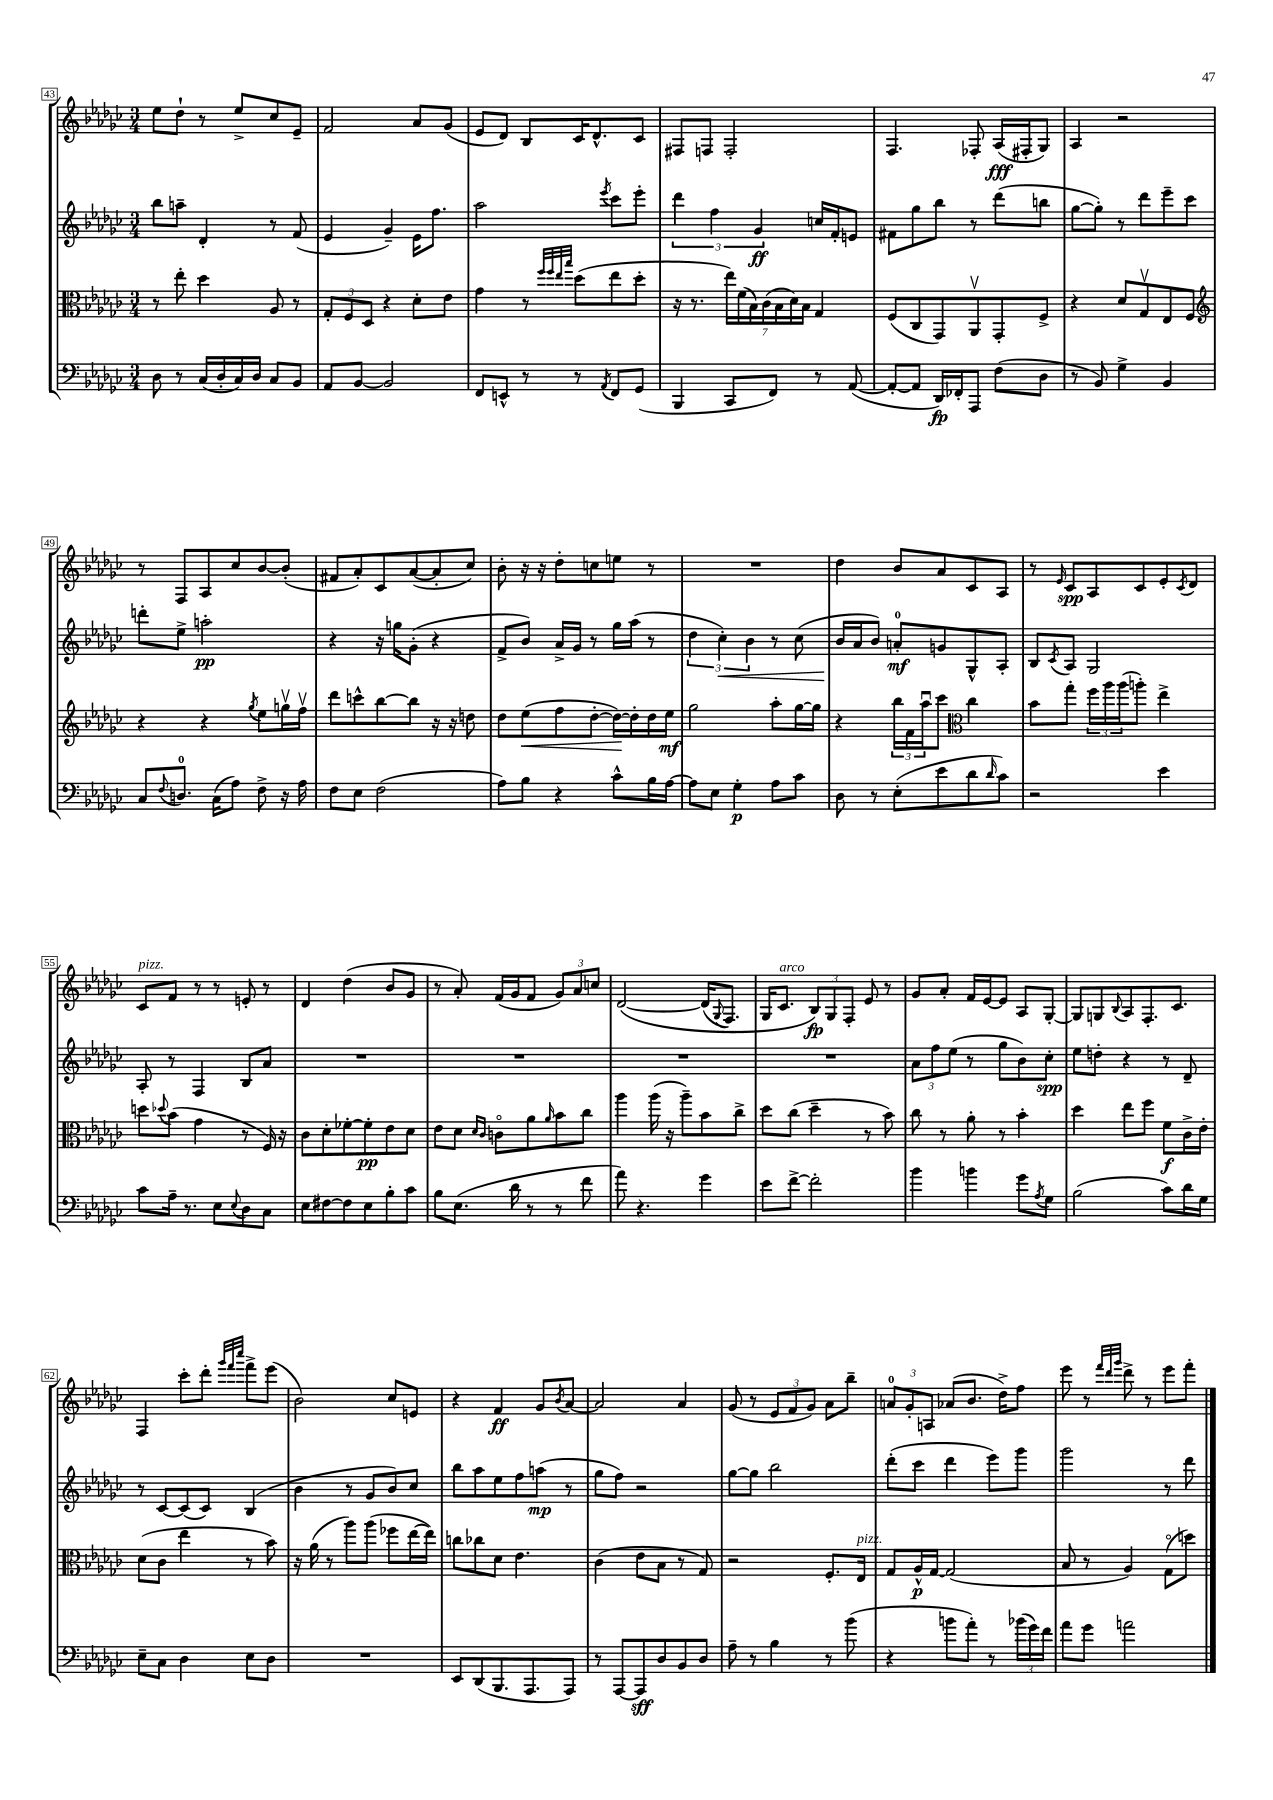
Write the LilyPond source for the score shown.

<<
\new StaffGroup <<
\new Staff = "s0" {
    \clef treble \key ges \major \numericTimeSignature \time 3/4
    ees''8 des''8-! r8 ees''8-> ces''8 ees'8-- |
    f'2 aes'8 ges'8( |
    ees'8 des'8) bes8 ces'16 des'8.-^ ces'8 |
    fis8 f8 f2-. |
    f4. fes8-. aes16\fff( fis16-. ges8) |
    aes4 r2 |
    r8 f8 aes8 ces''8 bes'8~ bes'8-.( |
    fis'8 aes'8-.) ces'8 aes'8~( aes'8-. ces''8) |
    bes'8-. r16 r16 des''8-. c''8 e''8 r8 |
    R2. |
    des''4 bes'8 aes'8 ces'8 aes8 |
    r8 \grace { ees'16 } ces'8\spp aes8 ces'8 ees'8-. \acciaccatura { ces'8 } des'8 |
    ces'8^\markup { \italic "pizz." } f'8 r8 r8 e'8-. r8 |
    des'4 des''4( bes'8 ges'8 |
    r8 aes'8-.) f'16( ges'16 f'8 \tuplet 3/2 { ges'8) aes'8 c''8 } |
    des'2~\( des'16( \appoggiatura { ges8 } f8.) |
    ges16 ces'8.^\markup { \italic "arco" } \tuplet 3/2 { bes8\fp\) ges8 f8-. } ees'8 r8 |
    ges'8 aes'8-. f'16 ees'16~ ees'8 aes8 ges8~-. |
    ges8 g8 \appoggiatura { bes8 } aes8 f8.-. ces'8. |
    f4 ces'''8-. des'''8-. \grace { ges'''32 f'''32 ces''''32 } f'''8-> ees'''8( |
    bes'2) ces''8 e'8 |
    r4 f'4\ff ges'8 \acciaccatura { bes'8 } aes'8~ |
    aes'2 aes'4 |
    ges'8( r8 \tuplet 3/2 { ees'8 f'8 ges'8) } aes'8 bes''8-- |
    \tuplet 3/2 { a'8-0 ges'8-. a8 } aes'8( bes'8. des''16->) f''8 |
    ees'''8 r8 \grace { f'''32 des'''32 ges'''32 } des'''8-> r8 ees'''8 f'''8-. \bar "|." |
}
\new Staff = "s1" {
    \clef treble \key ges \major \numericTimeSignature \time 3/4
    bes''8 a''8-- des'4-. r8 f'8( |
    ees'4 ges'4--) ees'16 f''8. |
    aes''2 \acciaccatura { ees'''8 } ces'''8 ees'''8-. |
    \tuplet 3/2 { des'''4 f''4 ges'4\ff } c''16 f'16-. e'8 |
    fis'8 ges''8 bes''8 r8 des'''8( b''8 |
    ges''8~ ges''8-.) r8 des'''8 ees'''8-- ces'''8 |
    d'''8-. ees''8-> a''2-.\pp |
    r4 r16 g''16 ges'8-.( r4 |
    f'8-> bes'8) aes'16-> ges'16 r8 ges''16 aes''16( r8 |
    \tuplet 3/2 { des''4 ces''4-.\<) bes'4 } r8 ces''8( |
    bes'16\! aes'16 bes'8) a'8-0-.\mf g'8 ges8-^ aes8-. |
    bes8 \acciaccatura { ces'8 } aes8 ges2 |
    aes8-. r8 f4 bes8 aes'8 |
    R2. |
    R2. |
    R2. |
    R2. |
    \tuplet 3/2 { aes'8 f''8 ees''8( } r8 ges''8 bes'8) ces''8-.\spp |
    ees''8 d''8-. r4 r8 des'8-- |
    r8 ces'8~ ces'8( ces'8) bes4( |
    bes'4 r8 ges'8 bes'8) ces''8 |
    bes''8 aes''8 ees''8 f''8 a''8\mp( r8 |
    ges''8 f''8) r2 |
    ges''8~ ges''8 bes''2 |
    des'''8-.( ces'''8 des'''4 ees'''8) ges'''8 |
    ges'''2 r8 des'''8 \bar "|." |
}
\new Staff = "s2" {
    \clef alto \key ges \major \numericTimeSignature \time 3/4
    r8 ees''8-. des''4 aes8 r8 |
    \tuplet 3/2 { ges8-. f8 des8 } r4 des'8-. ees'8 |
    ges'4 r8 \grace { f''32 f''32 ees''32 bes''32 } des''8( ees''8 des''8-. |
    r16 r8. \tuplet 7/4 { ees''16) f'16( bes16) ces'16( bes16 des'16) bes16 } ges4 |
    f8( ces8 ges,8) aes,8\upbow ges,8-. f8-> |
    r4 des'8 ges8\upbow ees8 f8 |
    \clef treble r4 r4 \acciaccatura { ges''8 } ees''8 g''16\upbow f''16\upbow |
    des'''8 c'''8-^ bes''8~ bes''8 r16 r16 d''8 |
    des''8 ees''8\<( f''8 des''8~-. des''16~\!) des''16-. des''16 ees''16\mf |
    ges''2 aes''8-. ges''16~ ges''16 |
    r4 \tuplet 3/2 { bes''16 f'16 aes''16\downbow } ces'''8 \clef alto ces''4 |
    bes'8 ges''8-. \tuplet 3/2 { f''16 aes''16 aes''16( } a''8-.) ees''4-> |
    d''8 \appoggiatura { des''8 } bes'8( ges'4 r8 f16) r16 |
    ces'8 des'8-. fes'8~-. fes'8-.\pp ees'8 des'8 |
    ees'8 des'8 \grace { des'16 ces'16 } c'8\flageolet aes'8 \grace { aes'16 } bes'8 ces''8 |
    aes''4 aes''16( r16 aes''8--) bes'8 ces''8-> |
    des''8 ces''8( des''4-- r8 bes'8) |
    ces''8 r8 aes'8-. r8 bes'4-. |
    des''4 ees''8 f''8 f'8\f ces'16-> ees'16-. |
    des'8( ces'8 ees''4 r8 bes'8) |
    r16 aes'16( r8 aes''8) aes''8( fes''8 ees''16~ ees''16) |
    c''8 ces''8 des'8 ees'4. |
    ces'4( ees'8 bes8 r8 ges8) |
    r2 f8.-. ees16^\markup { \italic "pizz." } |
    ges8 aes16-^\p ges16~ ges2( |
    bes8 r8 aes4) ges8\flageolet( d''8) \bar "|." |
}
\new Staff = "s3" {
    \clef bass \key ges \major \numericTimeSignature \time 3/4
    des8 r8 ces16( des16-. ces16) des16 ces8 bes,8 |
    aes,8 bes,8~ bes,2 |
    f,8 e,8-^ r8 r8 \acciaccatura { aes,8 } f,8 ges,8( |
    bes,,4 ces,8 f,8) r8 aes,8~( |
    aes,8~-. aes,8 des,16\fp) fes,16-. aes,,8 f8( des8 |
    r8 bes,8) ges4-> bes,4 |
    ces8 \appoggiatura { f8 } d8.-0 ces16( aes8) f8-> r16 aes16 |
    f8 ees8 f2( |
    aes8) bes8 r4 ces'8-^ bes16 aes16~ |
    aes8 ees8 ges4-.\p aes8 ces'8 |
    des8 r8 ees8-.( ees'8 des'8 \grace { des'16 } ces'8) |
    r2 ees'4 |
    ces'8 aes16-- r8. ees8 \appoggiatura { ees8 } des8 ces8 |
    ees8 fis8~ fis8 ees8 bes8-. ces'8 |
    bes8 ees8.( des'16 r8 r8 f'8 |
    aes'8) r4. ges'4 |
    ees'8 f'8~-> f'2-. |
    bes'4 b'4 ges'8 \acciaccatura { aes8 } ges8 |
    bes2( ces'8) des'16 ges16 |
    ees8-- ces8 des4 ees8 des8 |
    R2. |
    ees,8 des,8( bes,,8. aes,,8. aes,,8) |
    r8 aes,,8~ aes,,8\sff des8 bes,8 des8 |
    aes8-- r8 bes4 r8 bes'8( |
    r4 b'8 aes'8-.) r8 \tuplet 3/2 { bes'16( ges'16) f'16 } |
    aes'8 ges'8 a'2 \bar "|." |
}
>>
>>
\layout { \context { \Score currentBarNumber = #43 \override BarNumber.stencil = #(make-stencil-boxer 0.1 0.3 ly:text-interface::print) } }
